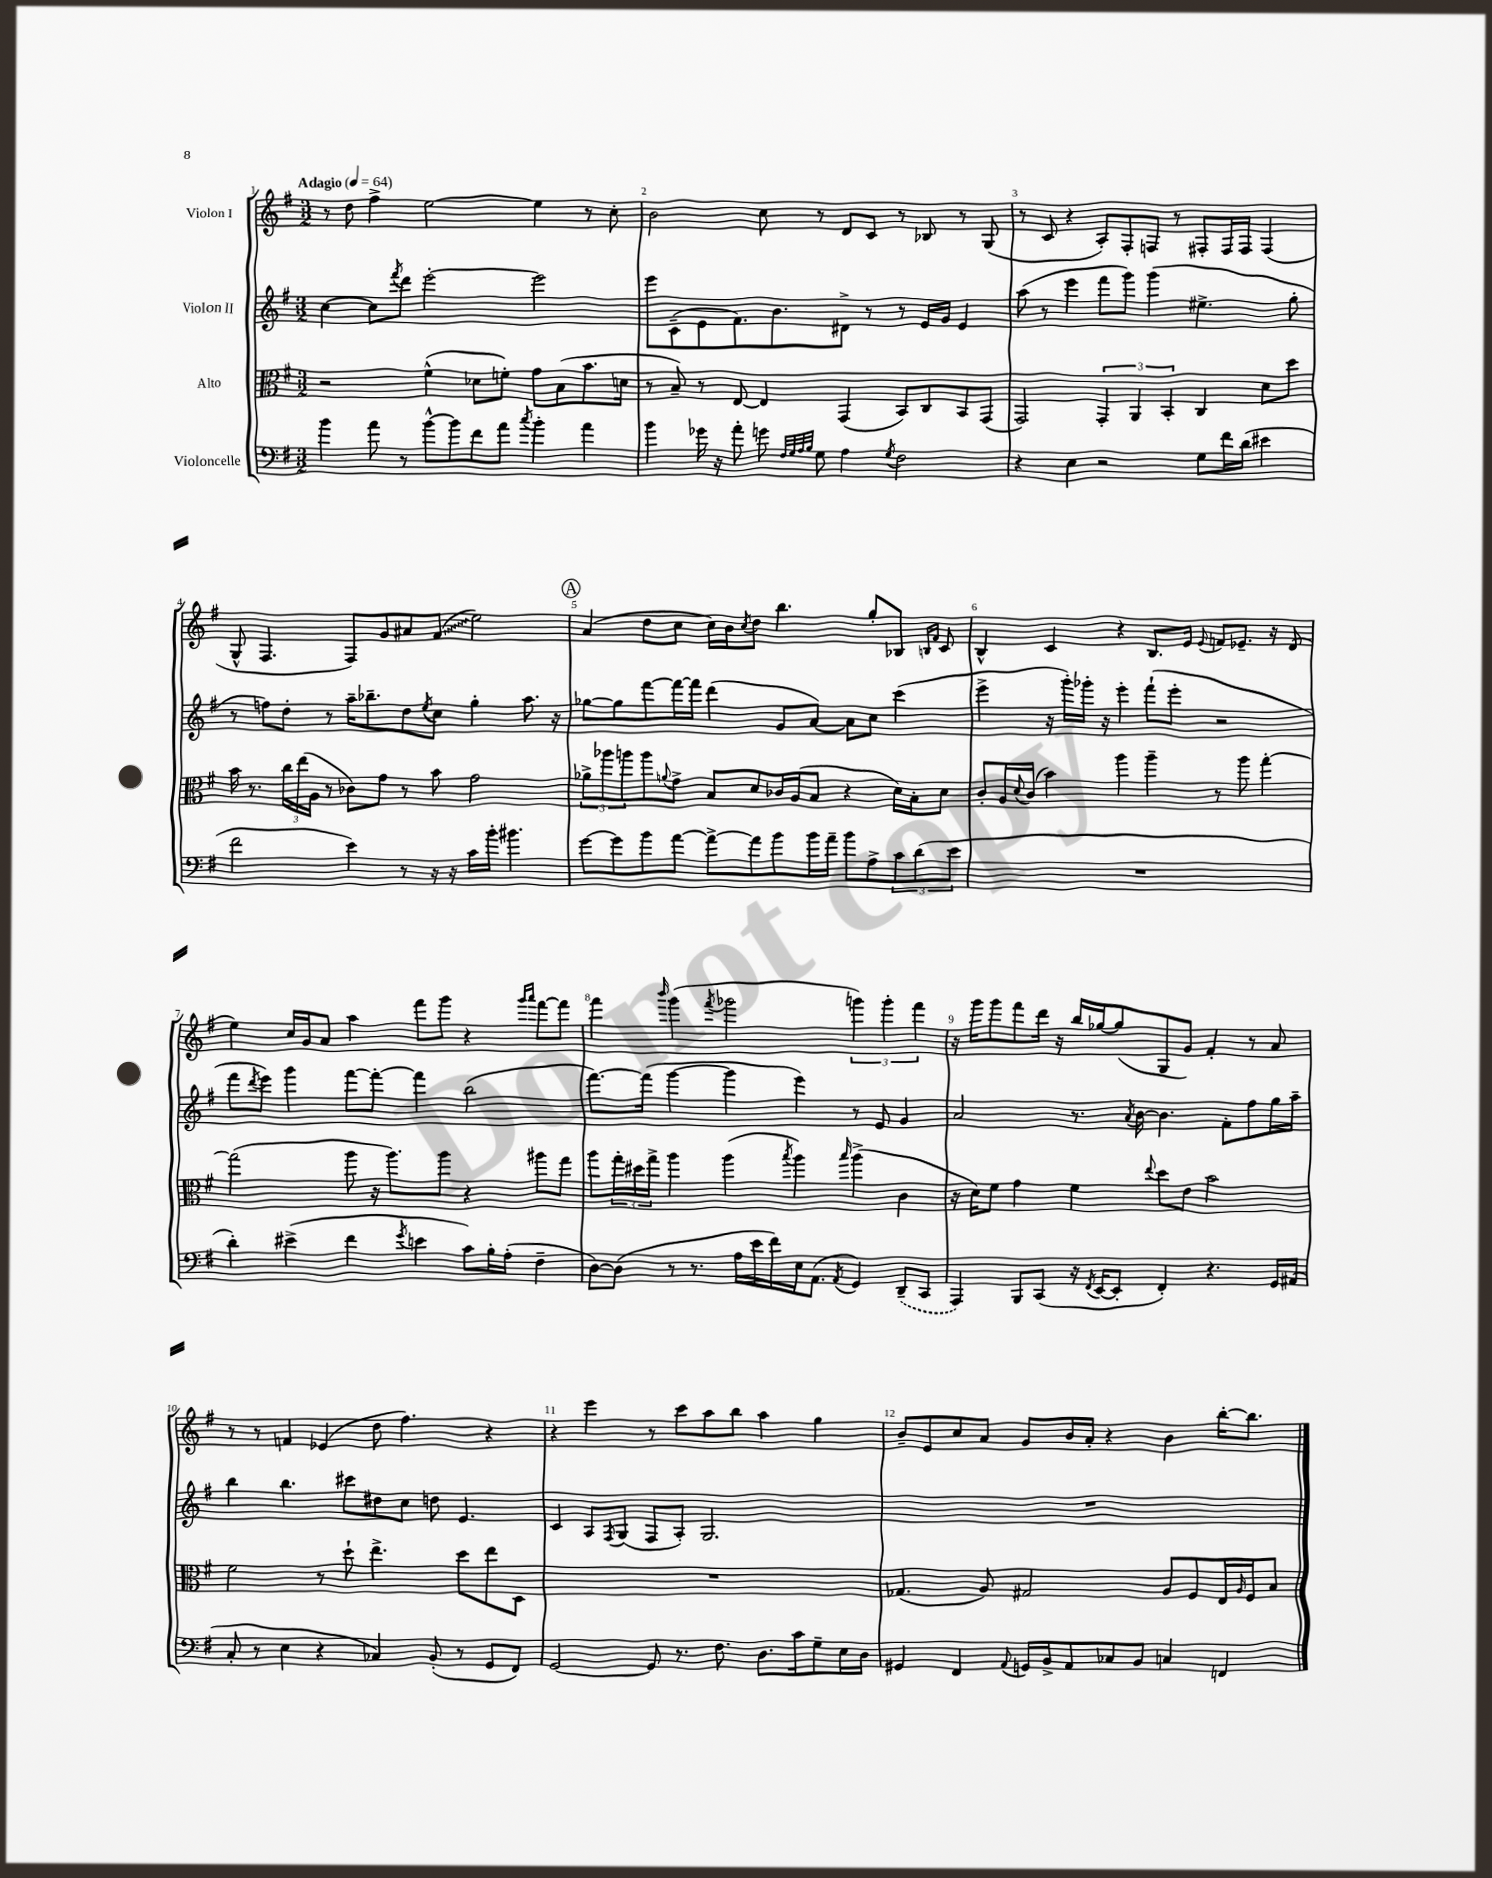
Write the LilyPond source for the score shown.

<<
\new StaffGroup <<
\new Staff = "s0" \with { instrumentName = "Violon I" } {
    \clef treble \key g \major \numericTimeSignature \time 3/2 \tempo "Adagio" 4 = 64
    r8 d''8 fis''4-> e''2~ e''4 r8 c''8-. |
    b'2 c''8 r8 d'8 c'8 r8 bes8 r8 g8( |
    r8 c'8 r4 a8-.) fis8-. f8 r8 fis8-. fis16 fis16 fis4( |
    g8-^ fis4. fis8) g'8 ais'8 \once \override Glissando.style = #'zigzag fis'8\glissando( e''2) |
    \mark \markup { \circle "A" } a'4( d''8 c''8 c''16) b'16 \acciaccatura { c''8 } d''8 b''4. g''8-. bes8 \grace { b16 fis'16 } c'8 |
    b4-^ c'4 r4 b8. e'16 \appoggiatura { e'8 } f'8 ees'8.-- r16 d'8( |
    e''4) c''16 g'16 a'8 a''4 fis'''8 g'''8 r4 \grace { g'''16 a'''16 } fis'''8~ fis'''8 |
    fis'''4 \grace { b'''16 } g'''4( \acciaccatura { fis'''8 } ges'''2 \tuplet 3/2 { g'''4) g'''4-. fis'''4 } |
    r16 g'''16 g'''8 fis'''8 d'''16 r16 b''16 ges''16~ ges''8( g8 g'8) fis'4-. r8 a'8 |
    r8 r8 f'4 ees'4( d''8 fis''4.) r4 |
    r4 e'''4 r8 c'''8 a''8 b''8 a''4 g''4 |
    b'8-- e'8 c''8 a'8 g'8 b'16 a'16-. r4 b'4 b''16~-. b''8. \bar "|." |
}
\new Staff = "s1" \with { instrumentName = "Violon II" } {
    \clef treble \key g \major \numericTimeSignature \time 3/2
    c''4~ c''8 \acciaccatura { fis'''8 } d'''8 e'''2~-. e'''2 |
    e'''8 c'8--( e'8 fis'8.) b'8. dis'8-> r8 r8 e'16 g'16 e'4 |
    a''8( r8 e'''4 fis'''8 g'''8) g'''4( eis''4.-> g''8-. |
    r8 f''8) d''8-. r8 a''16-- bes''8.-- d''8 \acciaccatura { e''8 } c''8 g''4-. a''8. r16 |
    \mark \markup { \circle "A" } ges''8~ ges''8 fis'''8~ fis'''16~ fis'''16 d'''4( g'8 a'8~) a'8 c''8 c'''4( |
    e'''4-> r16 g'''16-.) ges'''16-. r16 e'''4-. fis'''8-!( e'''8-. r2 |
    fis'''8 \acciaccatura { d'''8 } e'''8) g'''4 fis'''8~ fis'''8~-. fis'''4 b''2( |
    fis'''8.~) fis'''16( g'''4~ g'''4 e'''4) r8 e'8 g'4 |
    a'2 r8. \acciaccatura { a'8 } b'16~ b'4. fis'8-. fis''8 g''16 a''16-- |
    b''4 b''4. cis'''8 dis''8 c''8 d''8 e'4. |
    c'4 a8 \acciaccatura { fis8 } g8( fis8 a8-.) g2. |
    R1. \bar "|." |
}
\new Staff = "s2" \with { instrumentName = "Alto" } {
    \clef alto \key g \major \numericTimeSignature \time 3/2
    r2 fis'4-^( des'8 f'8-.) g'8 b8( b'8. d'16 |
    r8 b8--) r8 e8~ e4 g,4( b,8) c8 b,8 g,8( |
    g,2) \tuplet 3/2 { g,4-. a,4 b,4-. } c4 d'8 d''8 |
    b'16 r8. \tuplet 3/2 { c''16 e''16( a16 } r8 ces'8) g'8 r8 b'8 g'2 |
    \mark \markup { \circle "A" } \tuplet 3/2 { aes'8-> aes''8 a''8 } a''8 \appoggiatura { a'8 } g'8-> b8 d'8 ces'16 a16( b8 r4 d'16) b16-. d'8 |
    c'8-. a16 \appoggiatura { d'8 } c'16( b'4) a''4 a''4-- r8 a''8 g''4~-. |
    g''2( a''8 r16 a''8.) a''8 r4 ais''8 g''8 |
    a''8 \tuplet 3/2 { g''16-. dis''16 g''16-> } a''4 a''4( \acciaccatura { b''8 } a''4) \grace { b''16 } a''4->( c'4 |
    r16 d'16) fis'8 g'4 fis'4 \appoggiatura { e''8 } d''8 e'8 b'2 |
    fis'2 r8 d''8-! e''4.-> d''8 e''8 d8 |
    R1. |
    ges4.( a8) gis2 a8 fis8 e16 \grace { a16 } fis16 b8 \bar "|." |
}
\new Staff = "s3" \with { instrumentName = "Violoncelle" } {
    \clef bass \key g \major \numericTimeSignature \time 3/2
    b'4 a'8 r8 b'8~-^ b'8 fis'8 a'8 \acciaccatura { c''8 } b'4-. a'4 |
    b'4 ges'16 r16 a'8-. g'8 \grace { fis32 g32 a32 b32 } g8 a4 \acciaccatura { g8 } fis2 |
    r4 e4 r2 g8 fis'16 d'16( eis'4 |
    fis'2 e'4) r8 r16 r16 c'16 b'16-. bis'4. |
    \mark \markup { \circle "A" } g'8~ g'8 b'8 a'8~ a'8~-> a'8 b'8 b'16 a'16-- b'8 a8-> \tuplet 3/2 { c'8 d'8( e'8 } |
    R1. |
    d'4-.) eis'4->( fis'4 \acciaccatura { g'8 } e'4 c'8) b16-. a16-.( fis4-- |
    d8~) d8( r8 r8. a16 e'16 fis'16) e16 a,8.( \acciaccatura { a,8 } g,4) \once \slurDashed d,8--( c,8 |
    a,,4) b,,8 c,8( r16 \acciaccatura { fis,8 } e,16~ e,8-. fis,4-.) r4. g,16 ais,16( |
    c8-. r8 e4 r4 ces4) b,8-.( r8 g,8 fis,8) |
    g,2~ g,8 r8. fis8. d8. c'16 g8-- e16 d16 |
    gis,4 fis,4 \appoggiatura { a,8 } g,16 b,16-> a,8 ces8 b,8 c4 f,4 \bar "|." |
}
>>
>>
\layout { \context { \Score \override BarNumber.break-visibility = ##(#f #t #t) barNumberVisibility = #all-bar-numbers-visible } }
